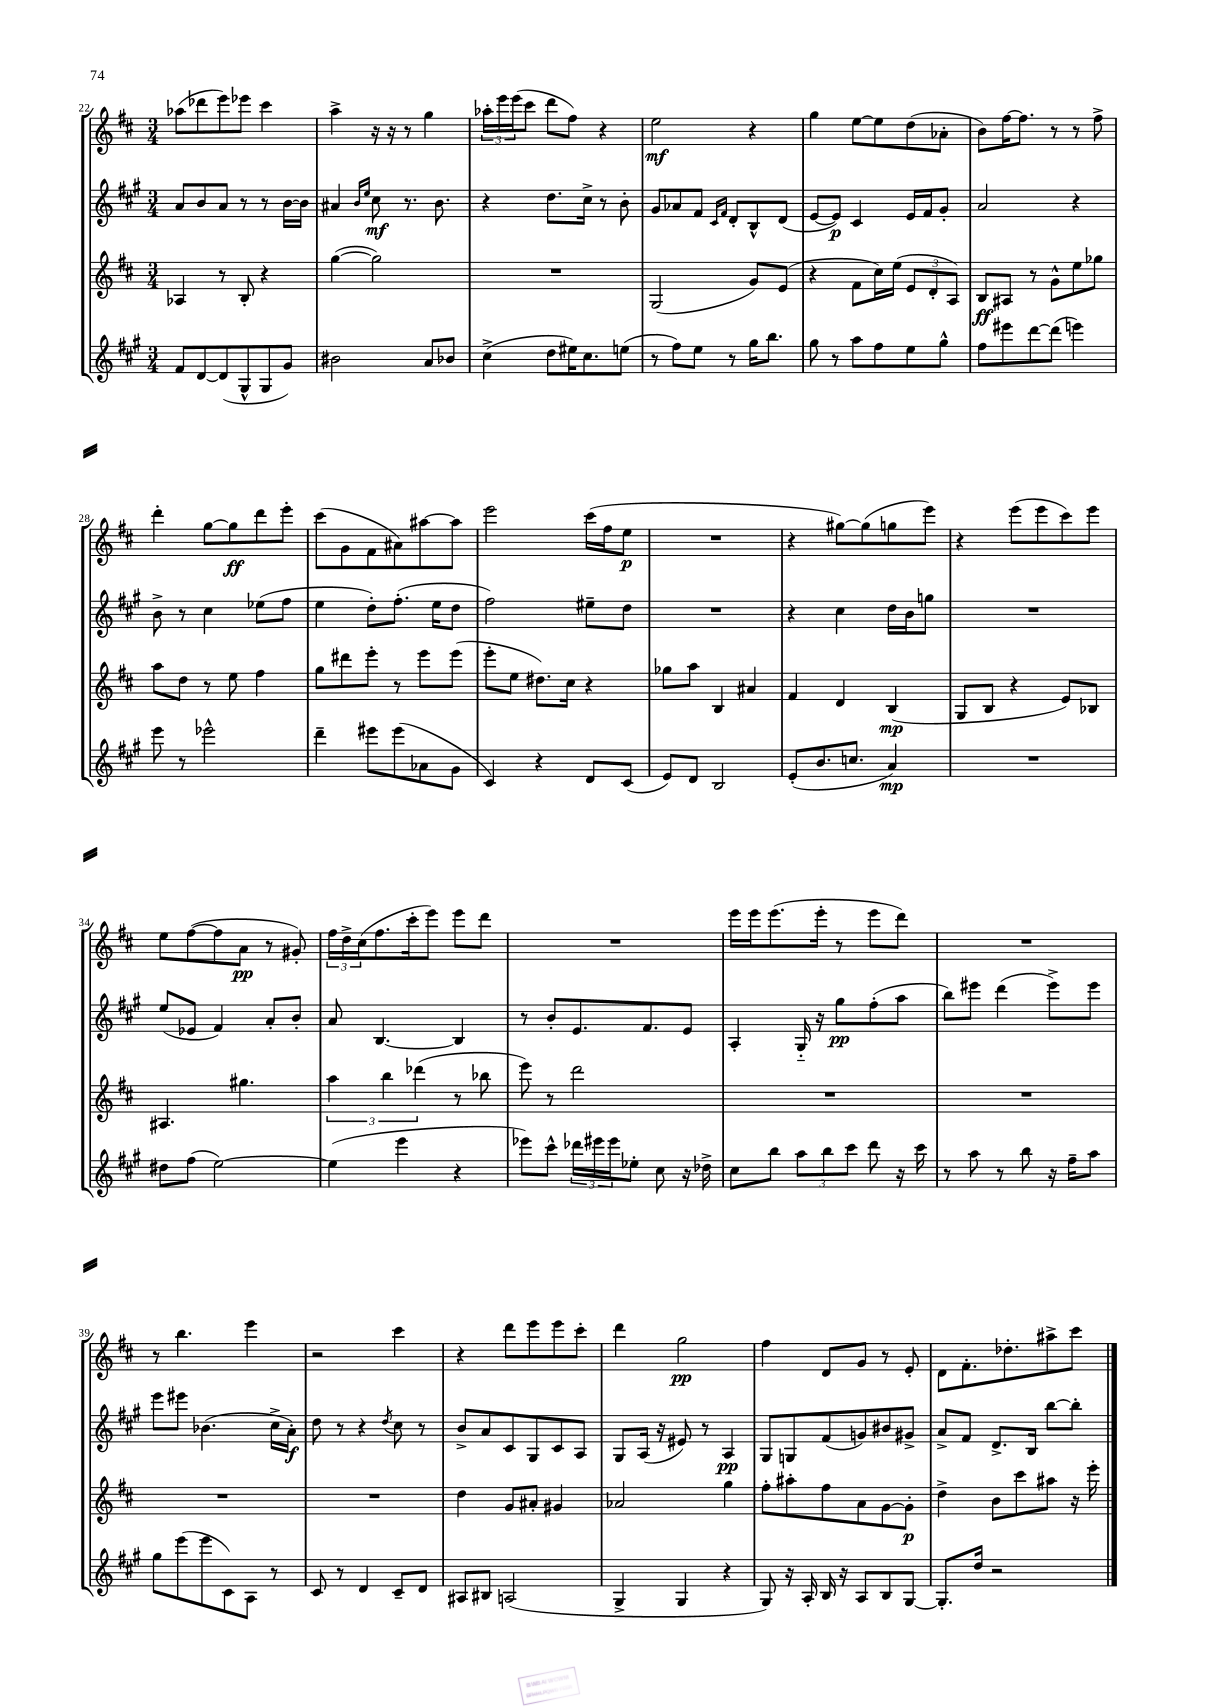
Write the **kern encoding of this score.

**kern	**kern	**kern	**kern
*staff4	*staff3	*staff2	*staff1
*clefG2	*clefG2	*clefG2	*clefG2
*k[f#c#g#]	*k[f#c#]	*k[f#c#g#]	*k[f#c#]
*M3/4	*M3/4	*M3/4	*M3/4
8f#	4A-	8a	(8aa-
[8d	.	8b	8ddd-
(8d]	8r	8a	8eee)
8G#^^	8B'	8r	8eee-
8G#	4r	8r	4ccc#
8g#)	.	[16b	.
.	.	16b]	.
=	=	=	=
2b#	([4gg	4a#	4aa^
.	.	16qqb	.
.	.	16qqee	.
.	2gg])	8cc#	16r
.	.	.	16r
.	.	8.r	8r
8a	.	.	4gg
.	.	8.b	.
8b-	.	.	.
=	=	=	=
(4cc#^	2.r	4r	24aa-'
.	.	.	24eee
.	.	.	(24eee
.	.	.	8ccc#
8dd	.	8.dd	8ddd
16ee#)	.	.	8ff#)
8.cc#	.	16cc#^	.
.	.	8r	4r
(8ee	.	8b'	.
=	=	=	=
8r	(2G	8g#	2ee
8ff#)	.	8a-	.
8ee	.	8f#	.
.	.	16qqc#	.
.	.	16qqf#	.
8r	.	8d'	.
16gg#	8g)	8B^^	4r
8.bb	.	.	.
.	(8e	(8d	.
=	=	=	=
8gg#	4r	[8e	4gg
8r	.	8e])	.
8aa	8f#	4c#	[8ee
8ff#	16cc#)	.	8ee]
.	(16ee	.	.
8ee	12e	16e	(8dd
.	.	16f#	.
.	12d'	.	.
8gg#^^	.	8g#'	8a-'
.	12A)	.	.
=	=	=	=
8ff#	8B	2a	8b)
8eee#	8A#	.	[16ff#
.	.	.	8.ff#]
[8ddd	8r	.	.
(8ddd]	8g^^	.	8r
4eee)	8ee	4r	8r
.	8gg-	.	8ff#^
=	=	=	=
8eee	8aa	8b^	4ddd'
8r	8dd	8r	.
2eee-^^	8r	4cc#	[8gg
.	8ee	.	8gg]
.	4ff#	(8ee-	8ddd
.	.	8ff#	8eee'
=	=	=	=
4ddd~	8gg	4ee	(8ccc#
.	8ddd#	.	8g
8eee#	8eee'	8dd')	8f#
(8eee#	8r	(8.ff#'	8a#)
8a-	8eee	.	[8aa#
.	.	16ee	.
8g#	(8eee	8dd	8aa#]
=	=	=	=
4c#)	8eee'	2ff#)	2eee
.	8ee	.	.
4r	8.dd#)	.	.
.	16cc#	.	.
8d	4r	8ee#~	(16ccc#
.	.	.	16ff#
(8c#	.	8dd	8ee
=	=	=	=
8e)	8gg-	2.r	2.r
8d	8aa	.	.
2B	4B	.	.
.	4a#	.	.
=	=	=	=
(8e'	4f#	4r	4r
8.b	.	.	.
.	4d	4cc#	[8gg#)
8.cc	.	.	.
.	.	.	(8gg#]
4a)	(4B	16dd	8gg
.	.	16b	.
.	.	8gg	8eee)
=	=	=	=
2.r	8G	2.r	4r
.	8B	.	.
.	4r	.	(8eee
.	.	.	8eee
.	8e)	.	8ccc#)
.	8B-	.	8eee
=	=	=	=
8dd#	4.A#	(8ee	8ee
(8ff#	.	8e-	([8ff#
[2ee)	.	4f#)	8ff#]
.	4.gg#	.	8a
.	.	8a'	8r
.	.	8b'	8g#')
=	=	=	=
(4ee]	6aa	8a	24ff#
.	.	.	24dd^
.	.	.	(24cc#
.	.	[4.B	8.ff#
.	6bb	.	.
4eee	.	.	.
.	.	.	16ccc#'
.	(6ddd-	.	.
.	.	.	8eee)
4r	8r	4B]	8eee
.	8bb-	.	8ddd
=	=	=	=
8eee-)	8eee)	8r	2.r
8ccc#^^	8r	8b'	.
24ddd-	2ddd	8.e	.
24eee#	.	.	.
24eee#	.	.	.
8ee-'	.	.	.
.	.	8.f#	.
8cc#	.	.	.
16r	.	8e	.
16dd-^	.	.	.
=	=	=	=
8cc#	2.r	4A'	16eee
.	.	.	16eee
8bb	.	.	(8.eee
12aa	.	16G#'~	.
.	.	16r	16eee'
12bb	.	.	.
.	.	8gg#	8r
12ccc#	.	.	.
8ddd	.	(8ff#'	8eee
16r	.	8aa	8ddd)
16ccc#	.	.	.
=	=	=	=
8r	2.r	8bb)	2.r
8aa	.	8eee#	.
8r	.	(4ddd	.
8bb	.	.	.
16r	.	8eee#^)	.
16ff#~	.	.	.
8aa	.	8eee#	.
=	=	=	=
8gg#	2.r	8eee	8r
(8eee	.	8eee#	4.bb
8eee	.	(4.b-	.
8c#)	.	.	.
8A	.	.	4eee
8r	.	16cc#^	.
.	.	16a')	.
=	=	=	=
8c#	2.r	8dd	2r
8r	.	8r	.
4d	.	4r	.
.	.	8qdd	.
8c#~	.	8cc#	4ccc#
8d	.	8r	.
=	=	=	=
8A#	4dd	8b^	4r
8B#	.	8a	.
(2A	8g	8c#	8ddd
.	8a#'	8G#	8eee
.	4g#	8c#	8eee
.	.	8A	8ccc#'
=	=	=	=
4G#^	2a-	8G#	4ddd
.	.	(16A	.
.	.	16r	.
4G#	.	8e#)	2gg
.	.	8r	.
4r	4gg	4A	.
=	=	=	=
8G#)	8ff#'	8G#	4ff#
16r	8aa#'	8G	.
16A'	.	.	.
16B	8ff#	(8f#	8d
16r	.	.	.
8A	8a	8g)	8g
8B	[8g	8b#	8r
[8G#	8g']	8g#^	8e'
=	=	=	=
8.G#']	4dd^	8a^	8d
.	.	8f#	8.f#'
16dd	.	.	.
2r	8b	8.d^	.
.	.	.	8.dd-'
.	8ccc#	.	.
.	.	16B	.
.	8aa#	[8bb	8aa#^
.	16r	8bb']	8ccc#
.	16eee'	.	.
==	==	==	==
*-	*-	*-	*-
